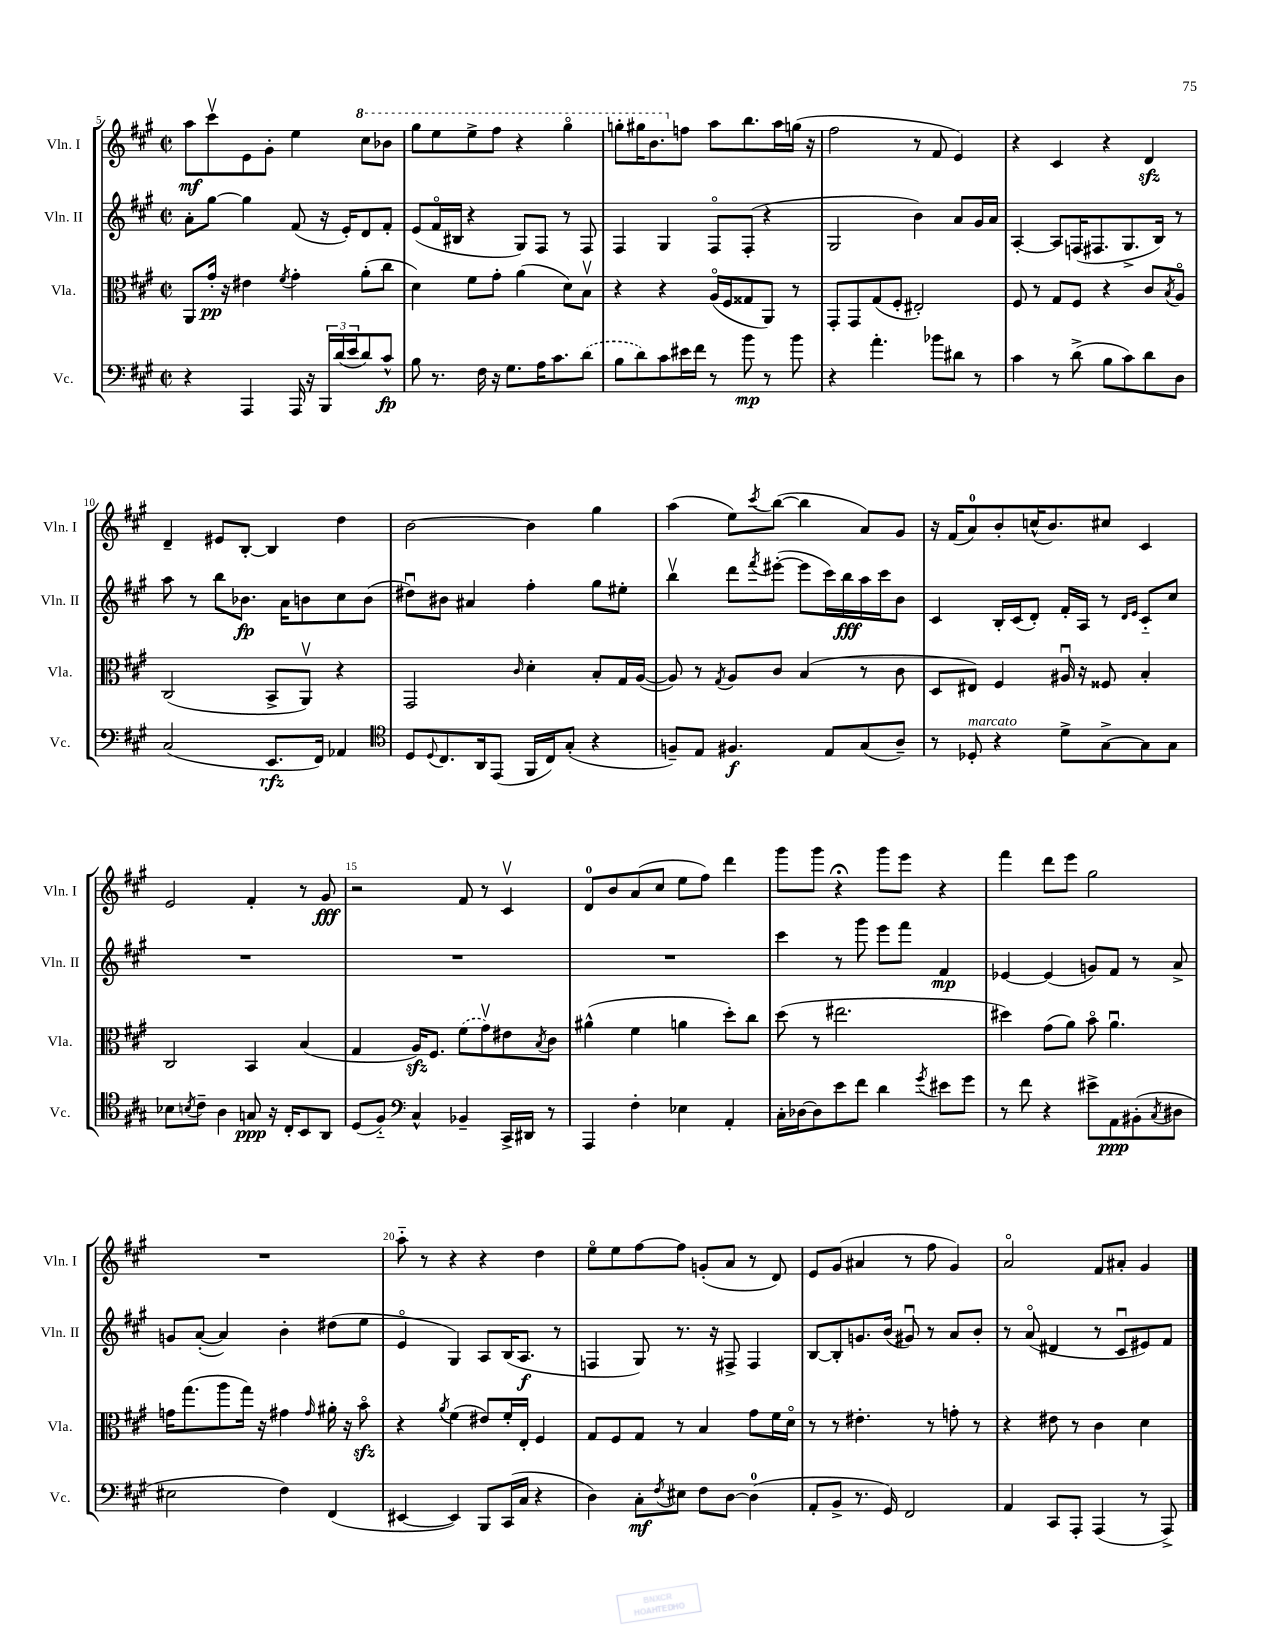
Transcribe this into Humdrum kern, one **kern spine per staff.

**kern	**kern	**kern	**kern
*staff4	*staff3	*staff2	*staff1
*clefF4	*clefC3	*clefG2	*clefG2
*k[f#c#g#]	*k[f#c#g#]	*k[f#c#g#]	*k[f#c#g#]
*M2/2	*M2/2	*M2/2	*M2/2
*met(c|)	*met(c|)	*met(c|)	*met(c|)
4r	8AA	8a'	8aa
.	16g#'	[8gg#	8ccc#v
.	16r	.	.
4AAA	4e#	4gg#]	8e
.	.	.	8g#'
.	8qf#	.	.
16AAA	4g#'	(8f#	4ee
16r	.	.	.
24BBB	.	16r	.
(24d	.	.	.
.	.	16e')	.
24e	.	.	.
8d)	(8a'	8d	8ccc#
8c#^^	8cc#	8f#'	8bb-
=	=	=	=
8B	4d)	(8e	8ggg#
8.r	.	16f#o	8eee
.	.	16B#	.
.	8f#	4r	8eee^
16F#	.	.	.
16r	8g#'	.	8fff#
8.G#	.	.	.
.	(4a	8G#)	4r
16A	.	8F#	.
8.c#	.	.	.
.	8d)	8r	4ggg#o
(8d	8Bv	8F#	.
=	=	=	=
8B	4r	4F#	8ggg'
8d)	.	.	16ggg#
.	.	.	8.bb
8c#	4r	4G#	.
16e#	.	.	8ff
16f#	.	.	.
8r	(16Ao	8F#o	8aa
.	16F#	.	.
8b	8G##	(8F#'	8.bb
8r	8AA)	4r	.
.	.	.	16aa
8b	8r	.	(16gg
.	.	.	16r
=	=	=	=
4r	8GG#'	2G#	2ff#
.	8GG#	.	.
4.a'	(8G#	.	.
.	8F#'	.	.
.	2E#')	4b)	8r
8b-	.	.	8f#
8d#	.	8a	4e)
8r	.	16g#	.
.	.	16a	.
=	=	=	=
4c#	8F#	[4A'	4r
.	8r	.	.
8r	8G#	8A]	4c#
(8d^	8F#	(16F	.
.	.	8.F#	.
8B	4r	.	4r
8c#)	.	8.G#^	.
8d	8c#	.	4d
.	.	16B)	.
.	8qB	.	.
8D	8Ao	8r	.
=	=	=	=
(2C#	(2C#	8aa	4d~
.	.	8r	.
.	.	8bb	8e#
.	.	8.b-	[8B'
8.EE	8BB^	.	4B]
.	.	16a	.
.	8AAv)	8b	.
16FF#)	.	.	.
4AA-	4r	8cc#	4dd
.	.	(8b	.
=	=	=	=
*clefC4	*	*	*
8D	2GG#	8dd#u)	[2b
8qqD	.	.	.
8.C#	.	8b#	.
.	.	4a#	.
16AA	.	.	.
(8EE	.	.	.
.	16qqc#	.	.
16FF#	4d'	4ff#'	4b]
16C#)	.	.	.
(8G#'	.	.	.
4r	8B'	8gg#	4gg#
.	16G#	8ee#'	.
.	([16A	.	.
=	=	=	=
8F~)	8A])	4bbv	(4aa
8E	8r	.	.
.	8qG#	.	.
4.F#	8A	8ddd	8ee)
.	.	8qfff#	8qccc#
.	8c#	([8eee#'	([8bb
.	(4B	8eee#]	4bb]
8E	.	16ccc#)	.
.	.	16bb	.
(8G#	8r	16aa	8a)
.	.	16ccc#	.
8A~)	8c#	8b	8g#
=	=	=	=
8r	8D	4c#	16r
.	.	.	(16f#
8D-'	8E#)	.	8a)
4r	4F#	16B'	8b'
.	.	(16c#	.
.	.	8d')	(16cc^^
.	.	.	8.b)
8d^	16A#u	16f#'	.
.	16r	16A	.
[8G#^	8F##	8r	8cc#
.	.	16qqd	.
.	.	16qqe	.
8G#]	4B'	8c#'~	4c#
8G#	.	8cc#	.
=	=	=	=
8B-	2C#	1r	2e
8qB	.	.	.
8c#~	.	.	.
4A	.	.	.
8G	4BB	.	4f#'
16r	.	.	.
16C#'	.	.	.
8BB	(4B	.	8r
8AA	.	.	8g#
=	=	=	=
(8D	4G#	1r	2r
8F#'~)	.	.	.
*clefF4	*	*	*
4C#^^	16A)	.	.
.	8.F#	.	.
4BB-~	(8f#	.	8f#
.	8g#v)	.	8r
16CC#^	8e#	.	4c#v
16DD#	.	.	.
.	8qB	.	.
8r	8c#	.	.
=	=	=	=
4AAA	(4a#^^	1r	8d
.	.	.	8b
4F#'	4f#	.	(8a
.	.	.	8cc#
4E-	4a	.	8ee
.	.	.	8ff#)
4AA'	8dd')	.	4ddd
.	8cc#	.	.
=	=	=	=
16C#'	(8dd	4ccc#	8ggg#
[16D-	.	.	.
8D-]	8r	.	8ggg#
8e	2.ee#	8r	4r;
8f#	.	8ggg#	.
4d	.	8eee	8ggg#
.	.	8fff#	8eee
8qg#	.	.	.
8e#	.	4f#	4r
8g#	.	.	.
=	=	=	=
8r	4dd#)	[4e-	4fff#
8f#	.	.	.
4r	(8g#	(4e-]	8ddd
.	8a)	.	8eee
8e#^	8bo	8g)	2gg#
8AA	4.au	8f#	.
(8BB#'	.	8r	.
8qC#	.	.	.
8D#	.	8a^	.
=	=	=	=
2E#	16g	8g	1r
.	(8.gg#	.	.
.	.	([8a'	.
.	8aa	4a])	.
.	16gg#)	.	.
.	16r	.	.
4F#)	4g#	4b'	.
.	16qqg#	.	.
(4FF#	16a#'	(8dd#	.
.	16r	.	.
.	8bo	8ee	.
=	=	=	=
[4EE#	4r	4eo	8aa'~
.	.	.	8r
.	8qa	.	.
4EE#])	(4f#	4G#)	4r
8BBB	8e#)	8A	4r
(16CC#	16f#'	(16B	.
16C#	16E'	8.A	.
4r	4F#	.	4dd
.	.	8r	.
=	=	=	=
4D)	8G#	4F	8eeo
.	8F#	.	8ee
8C#'	8G#	8G#)	[8ff#
8qF#	.	.	.
8E#	8r	8.r	8ff#]
8F#	4B	.	(8g'
.	.	16r	.
[8D	.	8F#^	8a
(4D]	8g#	4F#	8r
.	16f#	.	8d)
.	16do	.	.
=	=	=	=
8AA'	8r	[8B	8e
8BB^	8r	8B']	(8g#
8.r	4.e#'	8.g	4a#
16GG#)	.	(16b	.
2FF#	.	8g#u)	8r
.	8r	8r	8ff#
.	8g'	8a	4g#)
.	8r	8b'	.
=	=	=	=
4AA	4r	8r	2ao
.	.	(8ao	.
8CC#	8e#	4d#	.
8AAA'	8r	.	.
(4AAA	4c#	8r	8f#
.	.	8c#u	8a#'
8r	4d	8e#)	4g#
8AAA^)	.	8f#	.
==	==	==	==
*-	*-	*-	*-
